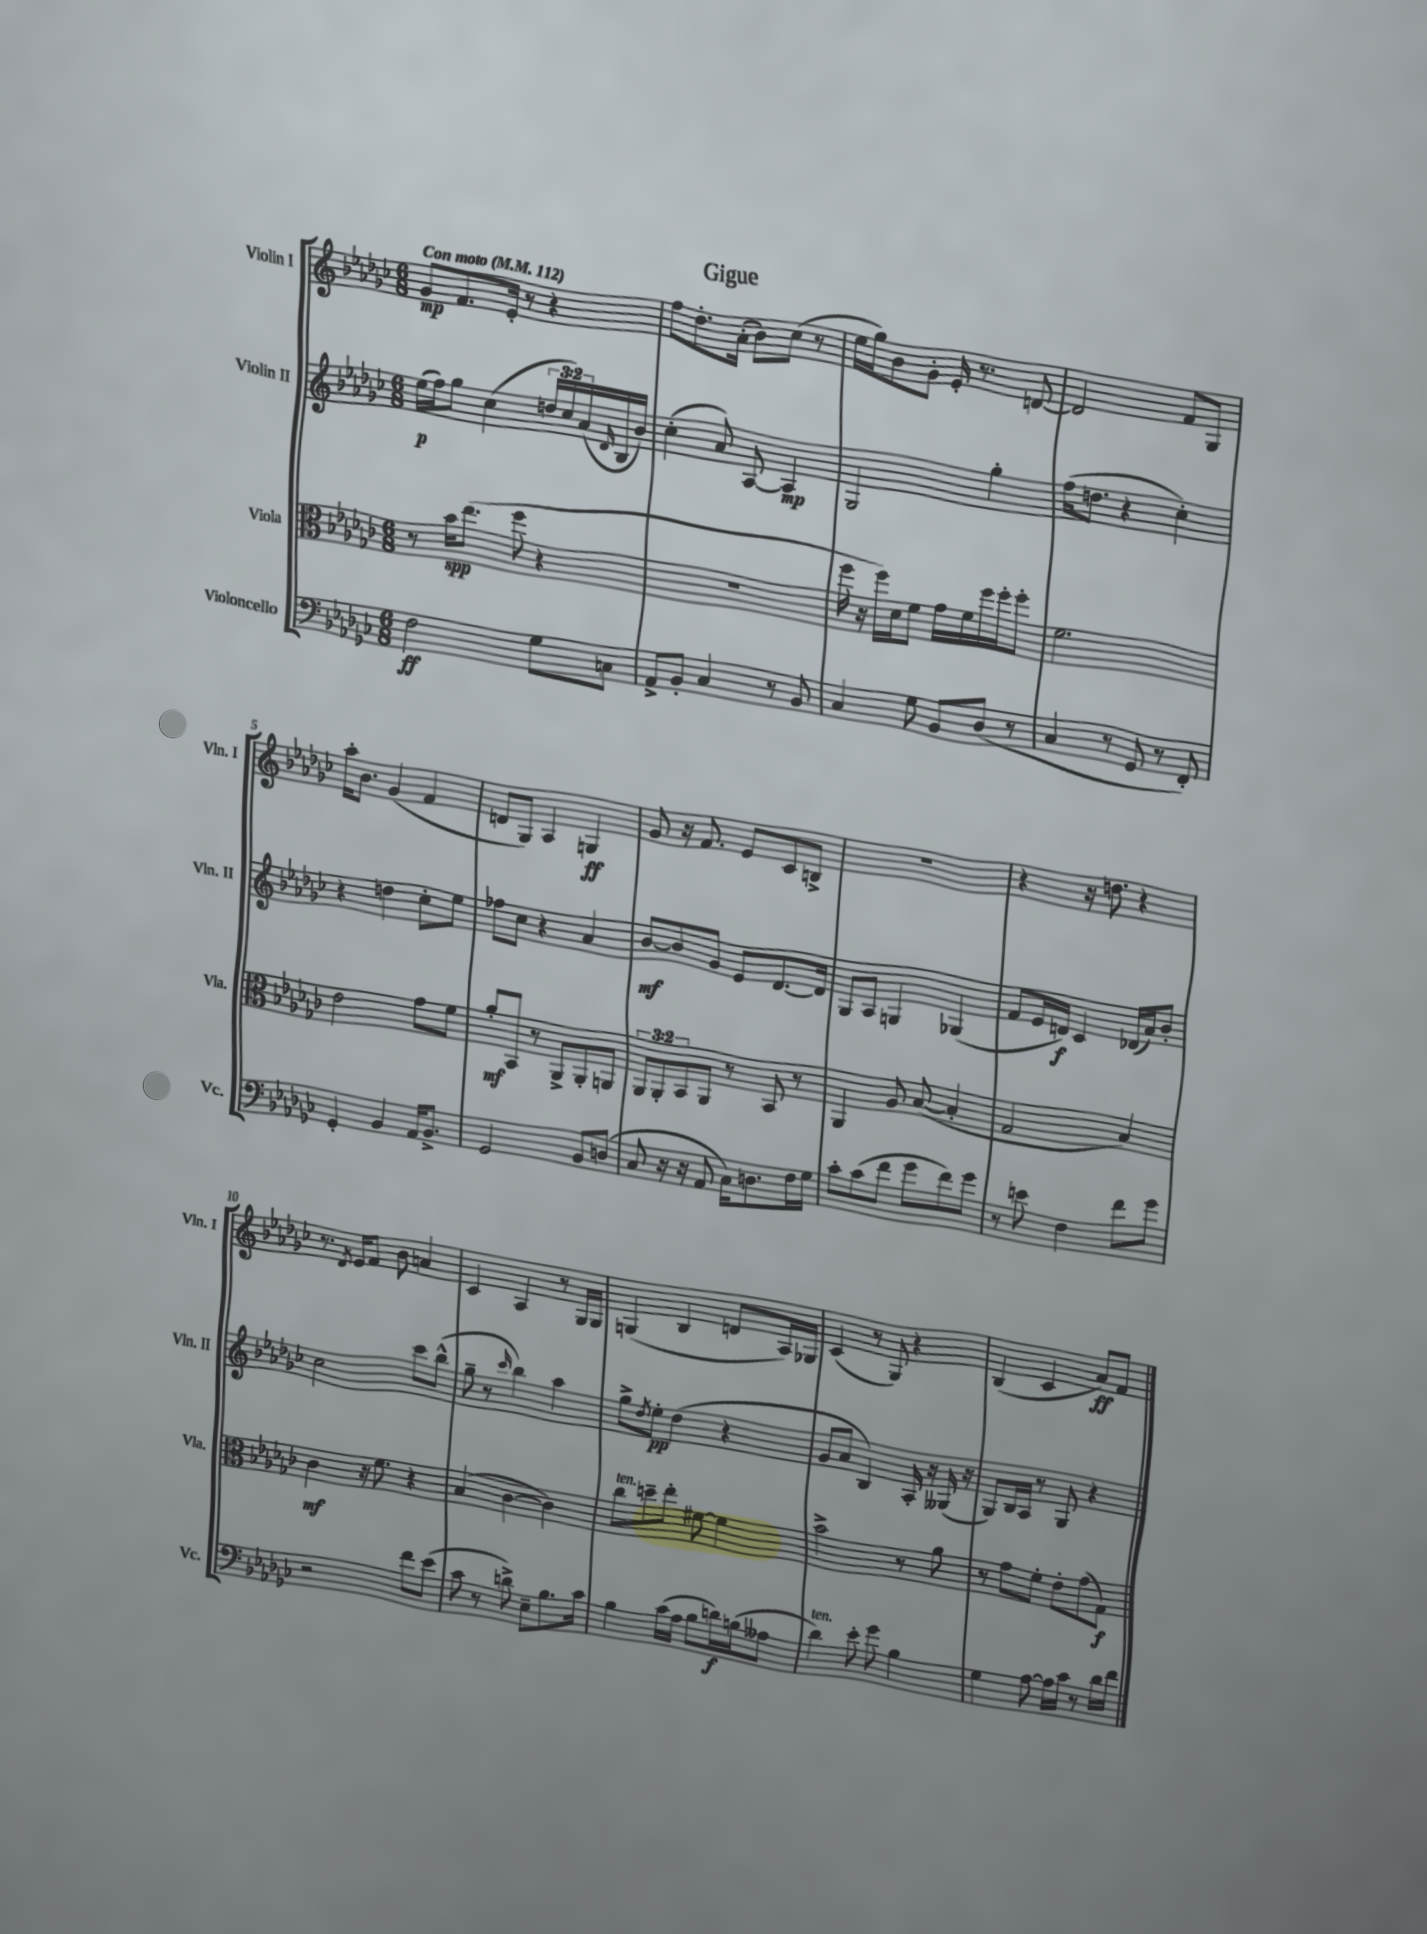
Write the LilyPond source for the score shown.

\header { title = "Gigue" }
<<
\new StaffGroup <<
\new Staff = "s0" \with { instrumentName = "Violin I" shortInstrumentName = "Vln. I" } {
    \clef treble \key ges \major \numericTimeSignature \time 6/8 \tempo "Con moto" 4 = 112
    ges'8\mp f'8. ees'16-. r8 r4 |
    f''8 des''8.-. aes'16-.( bes'8) ces''8( r8 |
    ees''16 ges''16) bes'8 ges'8-. ees'16-. r8. d'8~ |
    d'2 f'8 ges8 |
    aes''16-. bes'8. ges'4( f'4 |
    d'8 ges8) aes4 g4\ff |
    ges'8 r16 f'8. ees'8 ces'8 b8-> |
    R2. |
    r4 r16 d''8. r4 |
    r8. \acciaccatura { des'8 } ees'16 f'8 bes'8 a'4 |
    ces'4 aes4 r8 ges16 ges16 |
    g4( bes4 d'8 aes16) ges16 |
    ces'4( r8 ges8) r4 |
    bes4( ces'4 aes'8\ff) f'8 \bar "|." |
}
\new Staff = "s1" \with { instrumentName = "Violin II" shortInstrumentName = "Vln. II" } {
    \clef treble \key ges \major \numericTimeSignature \time 6/8 \override Staff.TupletNumber.text = #tuplet-number::calc-fraction-text
    ees''16\p( f''16) ges''8 ces''4( \tuplet 3/2 { d''16 ces''16) aes'16( } \grace { des'16 } bes16 bes'16) |
    ces''4-.( aes'8) aes8~ aes4\mp |
    ges2 ges''4-. |
    f''16( d''8. r4 ces''4-.) |
    r4 d''4 ces''8-. ees''8 |
    fes''8 ces''8 r4 aes'4 |
    bes'8~\mf bes'8 ges'8 ees'8 des'8.~ des'16 |
    ges8 aes8 g4 ges4( |
    f'8 ees'16 d'16\f) ces'4 des'16( aes'16) bes'8-. |
    ces''2 ces'''8 bes''8-^( |
    ges''8-- r8 \grace { ces'''16 } bes''4) aes''4 |
    ges''8-> \acciaccatura { des''8 } ees''8-.\pp des''4( r4 |
    ges'8 aes'8 bes4) aes16-. r16 geses16( r16 |
    ges8) bes16 aes16 r8 ges8 r4 \bar "|." |
}
\new Staff = "s2" \with { instrumentName = "Viola" shortInstrumentName = "Vla." } {
    \clef alto \key ges \major \numericTimeSignature \time 6/8 \override Staff.TupletNumber.text = #tuplet-number::calc-fraction-text
    r8 bes'16\spp ees''8.( f''8 r4 |
    R2. |
    f''16 r16 f''16) des'16 f'8 ges'16 f'16 f''16 f''16-. f''8-. |
    f'2. |
    ees'2 ges'8 f'8 |
    aes'8-.\mf bes,8 r8 aes,8-> aes,8-. a,8 |
    \tuplet 3/2 { aes,8 aes,8-. bes,8 } aes,8 r8 bes,8 r8 |
    aes,4 aes8 bes8~( bes4-. |
    ges2 bes4) |
    ces'4\mf r16 f'8. r4 |
    bes4( ces'4~ ces'4) |
    ces''8^\markup { \italic "ten." } d''8-- ees''8-. fis'8~ fis'4 |
    bes'2-> r8 aes'8 |
    r8 ges'8 f'8-. ees'8-. ges'8( ges8\f) \bar "|." |
}
\new Staff = "s3" \with { instrumentName = "Violoncello" shortInstrumentName = "Vc." } {
    \clef bass \key ges \major \numericTimeSignature \time 6/8
    f2\ff ges8 c8 |
    aes,8-> bes,8-. ces4 r8 bes,8 |
    ces4 ges8 bes,8 des8( r8 |
    ces4 r8 ges,8 r8 f,8-.) |
    ges,4-. bes,4 aes,16 bes,8.-> |
    ges,2 bes,8 d8( |
    ces8 r16 r16 aes,8 ces16) d8. f16 ges16 |
    ces'8-. ces'8( f'8 ges'8 f'8) ges'8 |
    r8 e'8 f4 f'8 ges'8 |
    r2 f'8 ees'8( |
    ces'8 r8 d'8->) ees8-- bes8. ces'16 |
    bes4 ces'16( aes16 bes8 d'16\f) b16( aeses8 |
    des'4^\markup { \italic "ten." }) ees'8-. ges'8 bes4 |
    ges4 aes8~ aes16 ces'16 r8 des'16 f'16 \bar "|." |
}
>>
>>
